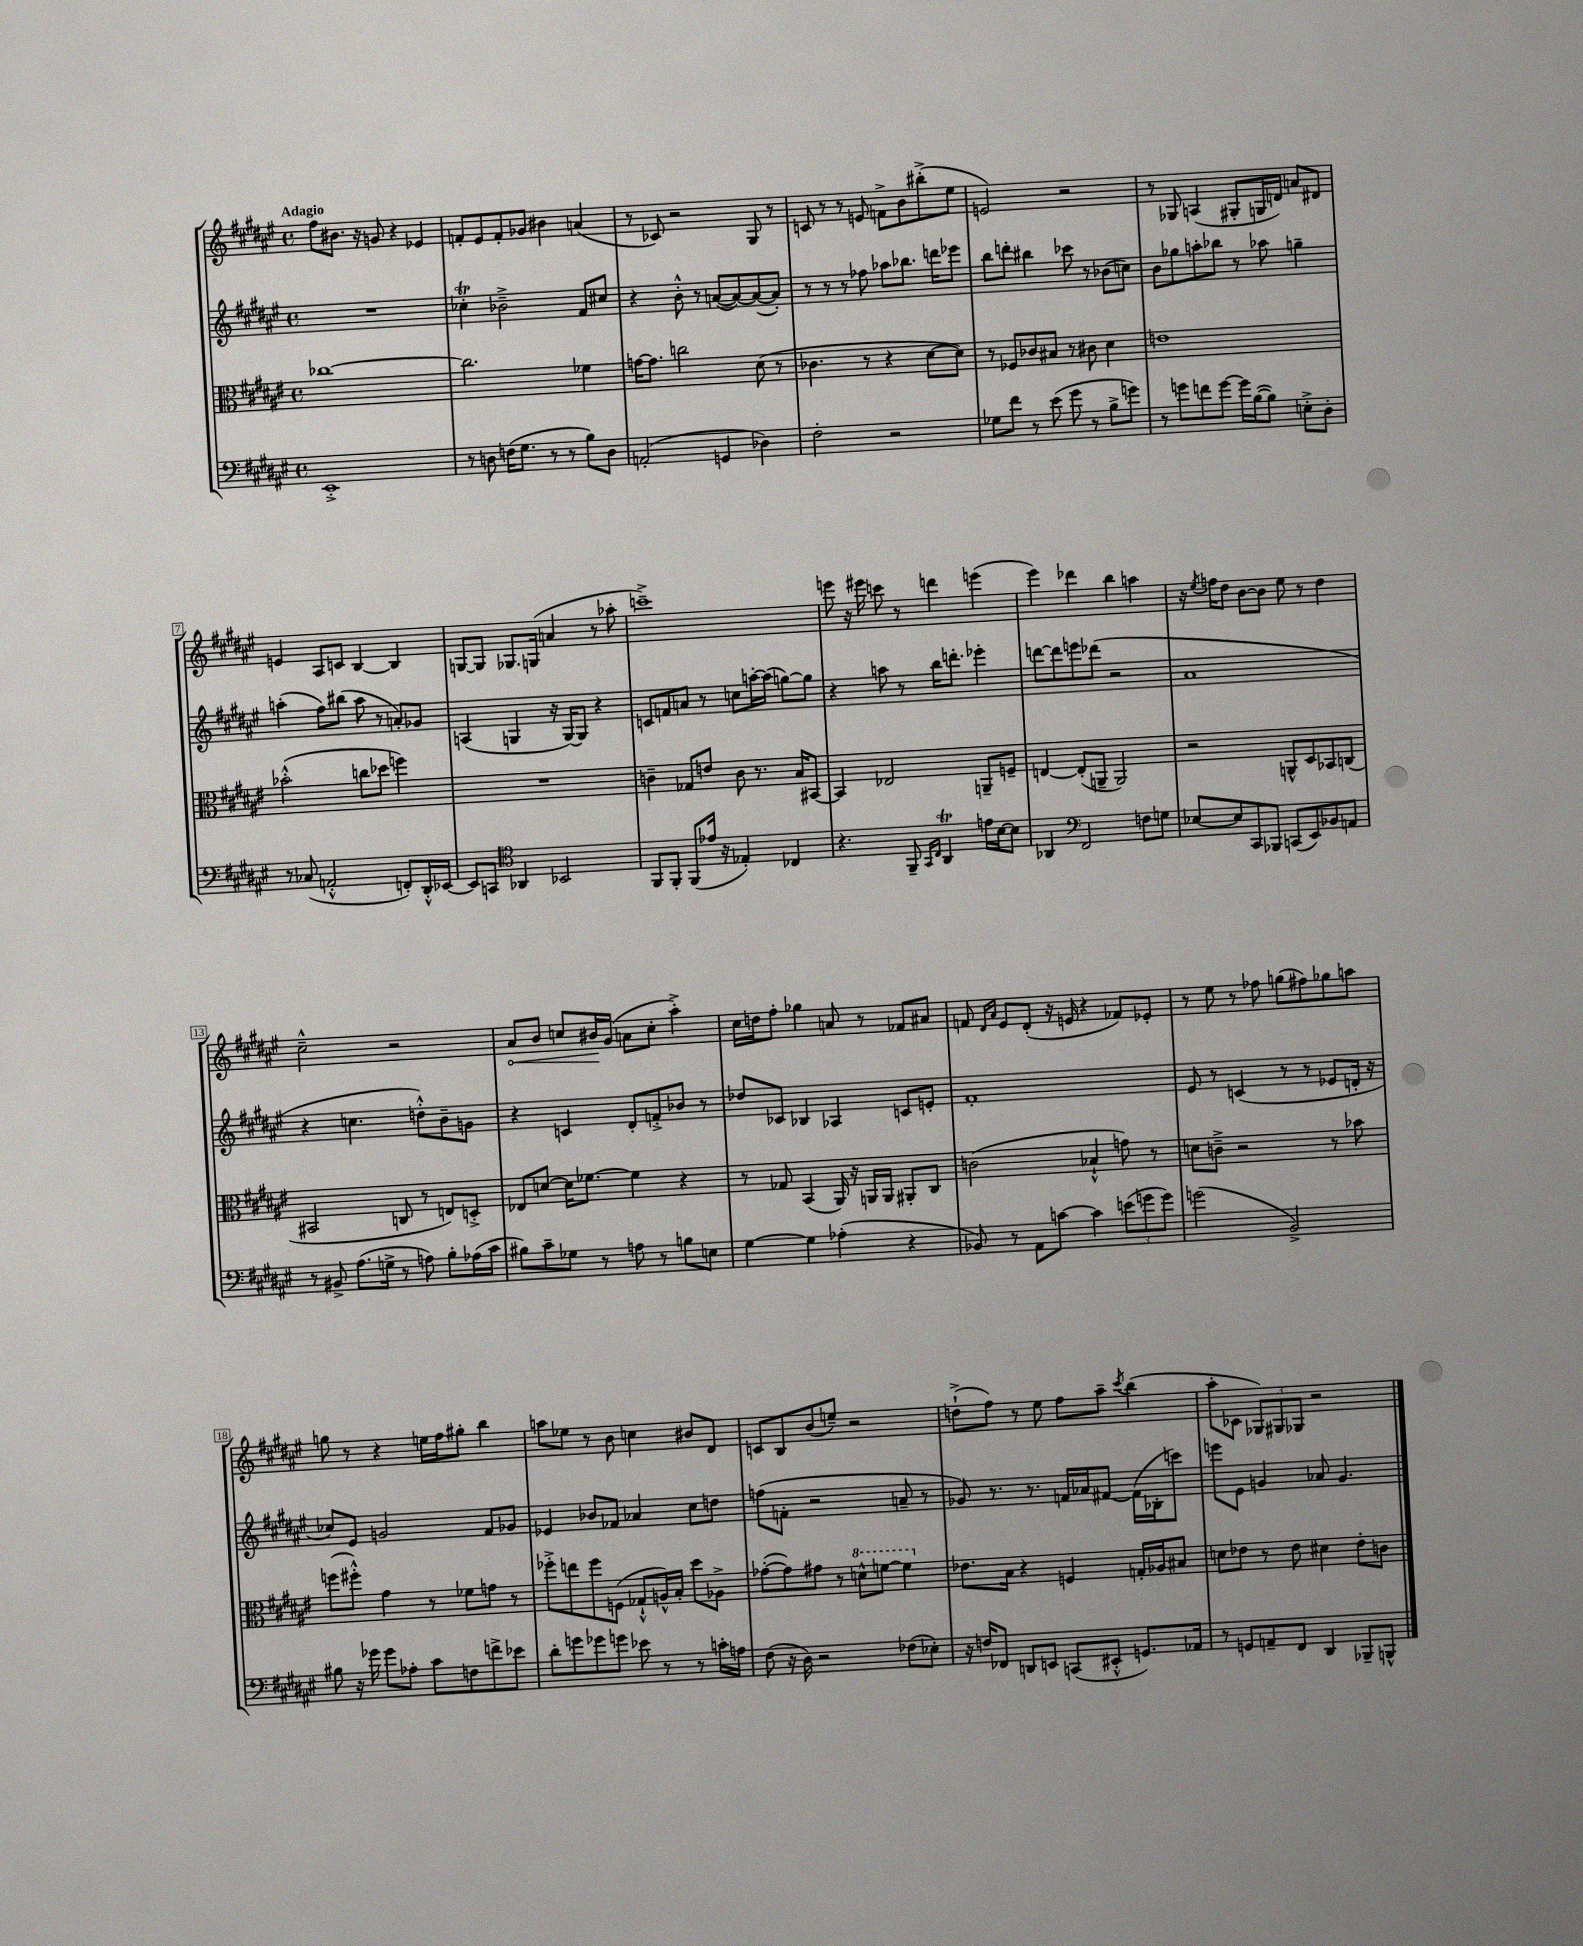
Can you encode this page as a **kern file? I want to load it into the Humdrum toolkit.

**kern	**kern	**kern	**kern
*staff4	*staff3	*staff2	*staff1
*clefF4	*clefC3	*clefG2	*clefG2
*k[f#c#g#d#a#e#]	*k[f#c#g#d#a#e#]	*k[f#c#g#d#a#e#]	*k[f#c#g#d#a#e#]
*M4/4	*M4/4	*M4/4	*M4/4
*met(c)	*met(c)	*met(c)	*met(c)
1EE#'^	[1cc-	1r	8ff#
.	.	.	8.b#
.	.	.	16r
.	.	.	8g
.	.	.	4r
.	.	.	4e-
=	=	=	=
8r	2.cc-]	4cc-'	8f'
8D	.	.	8e#
(16F	.	2b-~^	8f'
8.G#	.	.	.
.	.	.	8g-
8r	.	.	4b#
8r	.	.	.
8B)	4f-	8f#	(4a
8D	.	8cc#	.
=	=	=	=
(2AA'	[16g	4r	8r
.	8.g]	.	.
.	.	.	8c-)
.	2cc	8b'^^	2r
.	.	8r	.
4GG	.	([8a	.
.	.	8a_)	.
4D-)	(8d#	(8a_	8G#
.	8r	8a'])	8r
=	=	=	=
2F#'	4.c-	8r	8c
.	.	8r	8r
.	.	8r	8r
.	8r	8ff-	8e
2r	4r	8aa-	8f^
.	.	8.bb-	8b
.	[8d#	.	(8bb#'^
.	.	16ddd	.
.	8d#])	8eee-	8ee#
=	=	=	=
8G-	8r	8bb	2e)
8f#	8F-	8ddd'	.
8r	8c-	4bb#	.
(8e#	8B#	.	.
8g#	8r	8ccc-	2r
8r	8c#	8r	.
8B^	4d#	(8b-	.
8g)	.	8cc)	.
=	=	=	=
8r	1e	8b	8r
8g	.	8gg-	8G-
8f	.	8aa'	(4A
[8g	.	8bb-	.
16g]	.	8r	8G#'
([16B	.	.	.
8B])	.	8aa-	16G
.	.	.	16d)
8E'^	.	4gg~	8a
8D#'	.	.	8d#
=	=	=	=
8r	(2b-'^^	(4aa'	4e
(8C-	.	.	.
2AA'^^	.	8ff#)	8A#
.	.	(8bb#	8c
.	8cc	8aa	[4B
.	8dd-	8r	.
8FF')	4ff)	8a')	4B]
16DD#'^^	.	8g-	.
[16EE-	.	.	.
=	=	=	=
8EE-]	1r	(4A	[8G
8CC	.	.	8G]
*clefC4	*	*	*
4AA-	.	4G	8.G-
.	.	.	(16G
2BB-	.	16r	4a
.	.	[16G)	.
.	.	8G]	.
.	.	4r	8r
.	.	.	8aa-'
=	=	=	=
8FF#	4c~	8c	1ccc~^)
8FF#'	.	8f	.
(8FF#	8G-	8a	.
16e-	8e	8r	.
16r	.	.	.
4E-')	8c	8cc	.
.	8.r	[16aa'	.
.	.	(16aa]	.
4C-	.	[8gg)	.
.	16B	.	.
.	[8BB#	8gg]	.
=	=	=	=
4.r	4BB#]	4r	8eee
.	.	.	16r
.	.	.	16eee#
.	2E-	8aa	8ccc
8FF#~	.	8r	8r
16qqGG#	.	.	.
16qqC#	.	.	.
4AA#	.	16bb	4ddd
.	.	8.ddd'	.
16e	8AA~	4eee-'	(4eee
[16B	.	.	.
8B]	8F~	.	.
=	=	=	=
4AA-	[4E	[8ddd	4eee#)
.	.	8ddd]	.
*clefF4	*	*	*
2FF#	(8E']	8eee	4ddd-
.	8AA~	(8ddd-	.
.	2AA)	2r	4bb
8F	.	.	4aa
8G	.	.	.
=	=	=	=
[8E-	2r	1a#	16r
.	.	.	8qee#
.	.	.	16ff
8E-]	.	.	8dd#
8CC#	.	.	[8b
8BBB-	.	.	8b]
(8CC	8AA^^	.	8ee#
8EE#)	8D#	.	8r
8BB-	8BB-	.	4dd#
8AA	(8C	.	.
=	=	=	=
8r	2BB#	4r	2cc#~^^
8BB#^	.	.	.
(8.A#	.	4.cc	.
16G^	.	.	.
8r	8C	.	2r
8A)	8r	8dd'^^)	.
8B'	8E)	8b~	.
(16A-	8D'^	8g	.
16c#	.	.	.
=	=	=	=
8B#)	8E-	4r	8a#
8c#~	[8d	.	8b
8G-	16d]	4c	8cc
.	[8.f-	.	.
8r	.	.	16b#
.	.	.	(16g#
8A	4f-]	8d#'	8a
8r	.	8f'^	8cc'
8B	4r	8b-	4aa#'^)
8E	.	8r	.
=	=	=	=
[4G#	8r	8dd-	16cc#
.	.	.	16dd
.	8G-	8c-	8ff#'
4G#]	(4BB	4B-	4gg-
(4A-'	16AA#)	4A-	8a
.	16r	.	.
.	16AA	.	8r
.	16AA	.	.
4r	8AA#'	8c	8f-
.	8C#	8e'	8a#
=	=	=	=
8BB-)	(2c	1f#'	8f
.	.	.	16qqd#
.	.	.	16qqa#
8r	.	.	8e#
8AA#	.	.	(8d#'
[8c	.	.	16r
.	.	.	16e
4c]	4B-`^^	.	4r
(12e	8g)	.	8f-)
12g	.	.	.
.	8r	.	8e-'
12g)	.	.	.
=	=	=	=
(2g	8d	8e#	8r
.	8c~^	8r	8ee#
.	2r	(4c	8r
.	.	.	8ff-
2BB^)	.	8r	(8gg
.	.	8r	8ff#)
.	8r	8e-	8gg-
.	8b-	16d'	8aa
.	.	16r	.
=	=	=	=
8B#	(8ff	8cc-)	8gg
16r	8ff#'^^)	8e#	8r
16g-	.	.	.
8g-	4g#	2g	4r
8A-'	.	.	.
8c#	8r	.	16ee
.	.	.	16ff#
8F	8f-	.	8gg#'
8f^	8g	8f#	4bb
8e-	8r	8g-	.
=	=	=	=
8d#'	8ff-'^	4e-	8aa
8g	8ee	.	8ee-
8g-	8ff-	8b-	8r
8g	(8F	8f-	8b
8e-	8G-`^^	4a-	4cc
8r	16A^^)	.	.
.	16B'	.	.
8r	8dd#	8cc#	8b#
16c'	8A-^	8dd	8d#
16A	.	.	.
=	=	=	=
(8F#	([8g-'	(8ff	8c
16r	8g-])	8f'	8B
16D#)	.	.	.
2r	8g#	2r	(8b
.	8r	.	8ee~)
.	8dd^^	.	2r
.	[8ff	.	.
(8F-	4ff]	8a~	.
8E-')	.	8r	.
=	=	=	=
16r	8.e-	8g-)	(8dd`^
16F	.	.	.
8FF-	.	8.r	8ff#)
.	16B	.	.
8DD	4r	.	8r
.	.	8.r	.
8EE	.	.	8ee#
(8CC	4F	16f	8ff#
.	.	16a-	.
8EE#'^^	.	[8f#	8aa#~
.	.	.	8qccc#
8.GG)	16G'	(16f#]	(4bb
.	16A-	16B-'	.
.	8B#	8ccc)	.
16AA-	.	.	.
=	=	=	=
8r	8d	8eee	8aa#'
8GG	8e-	8e#	8c-
8AA~	8r	4g	12G-)
.	.	.	12G#
8FF#	8e-	.	.
.	.	.	12G-
4DD#	4d#	8a-	2r
.	.	4.g	.
8BBB-~	8e-'	.	.
8BBB^^	8c	.	.
==	==	==	==
*-	*-	*-	*-
